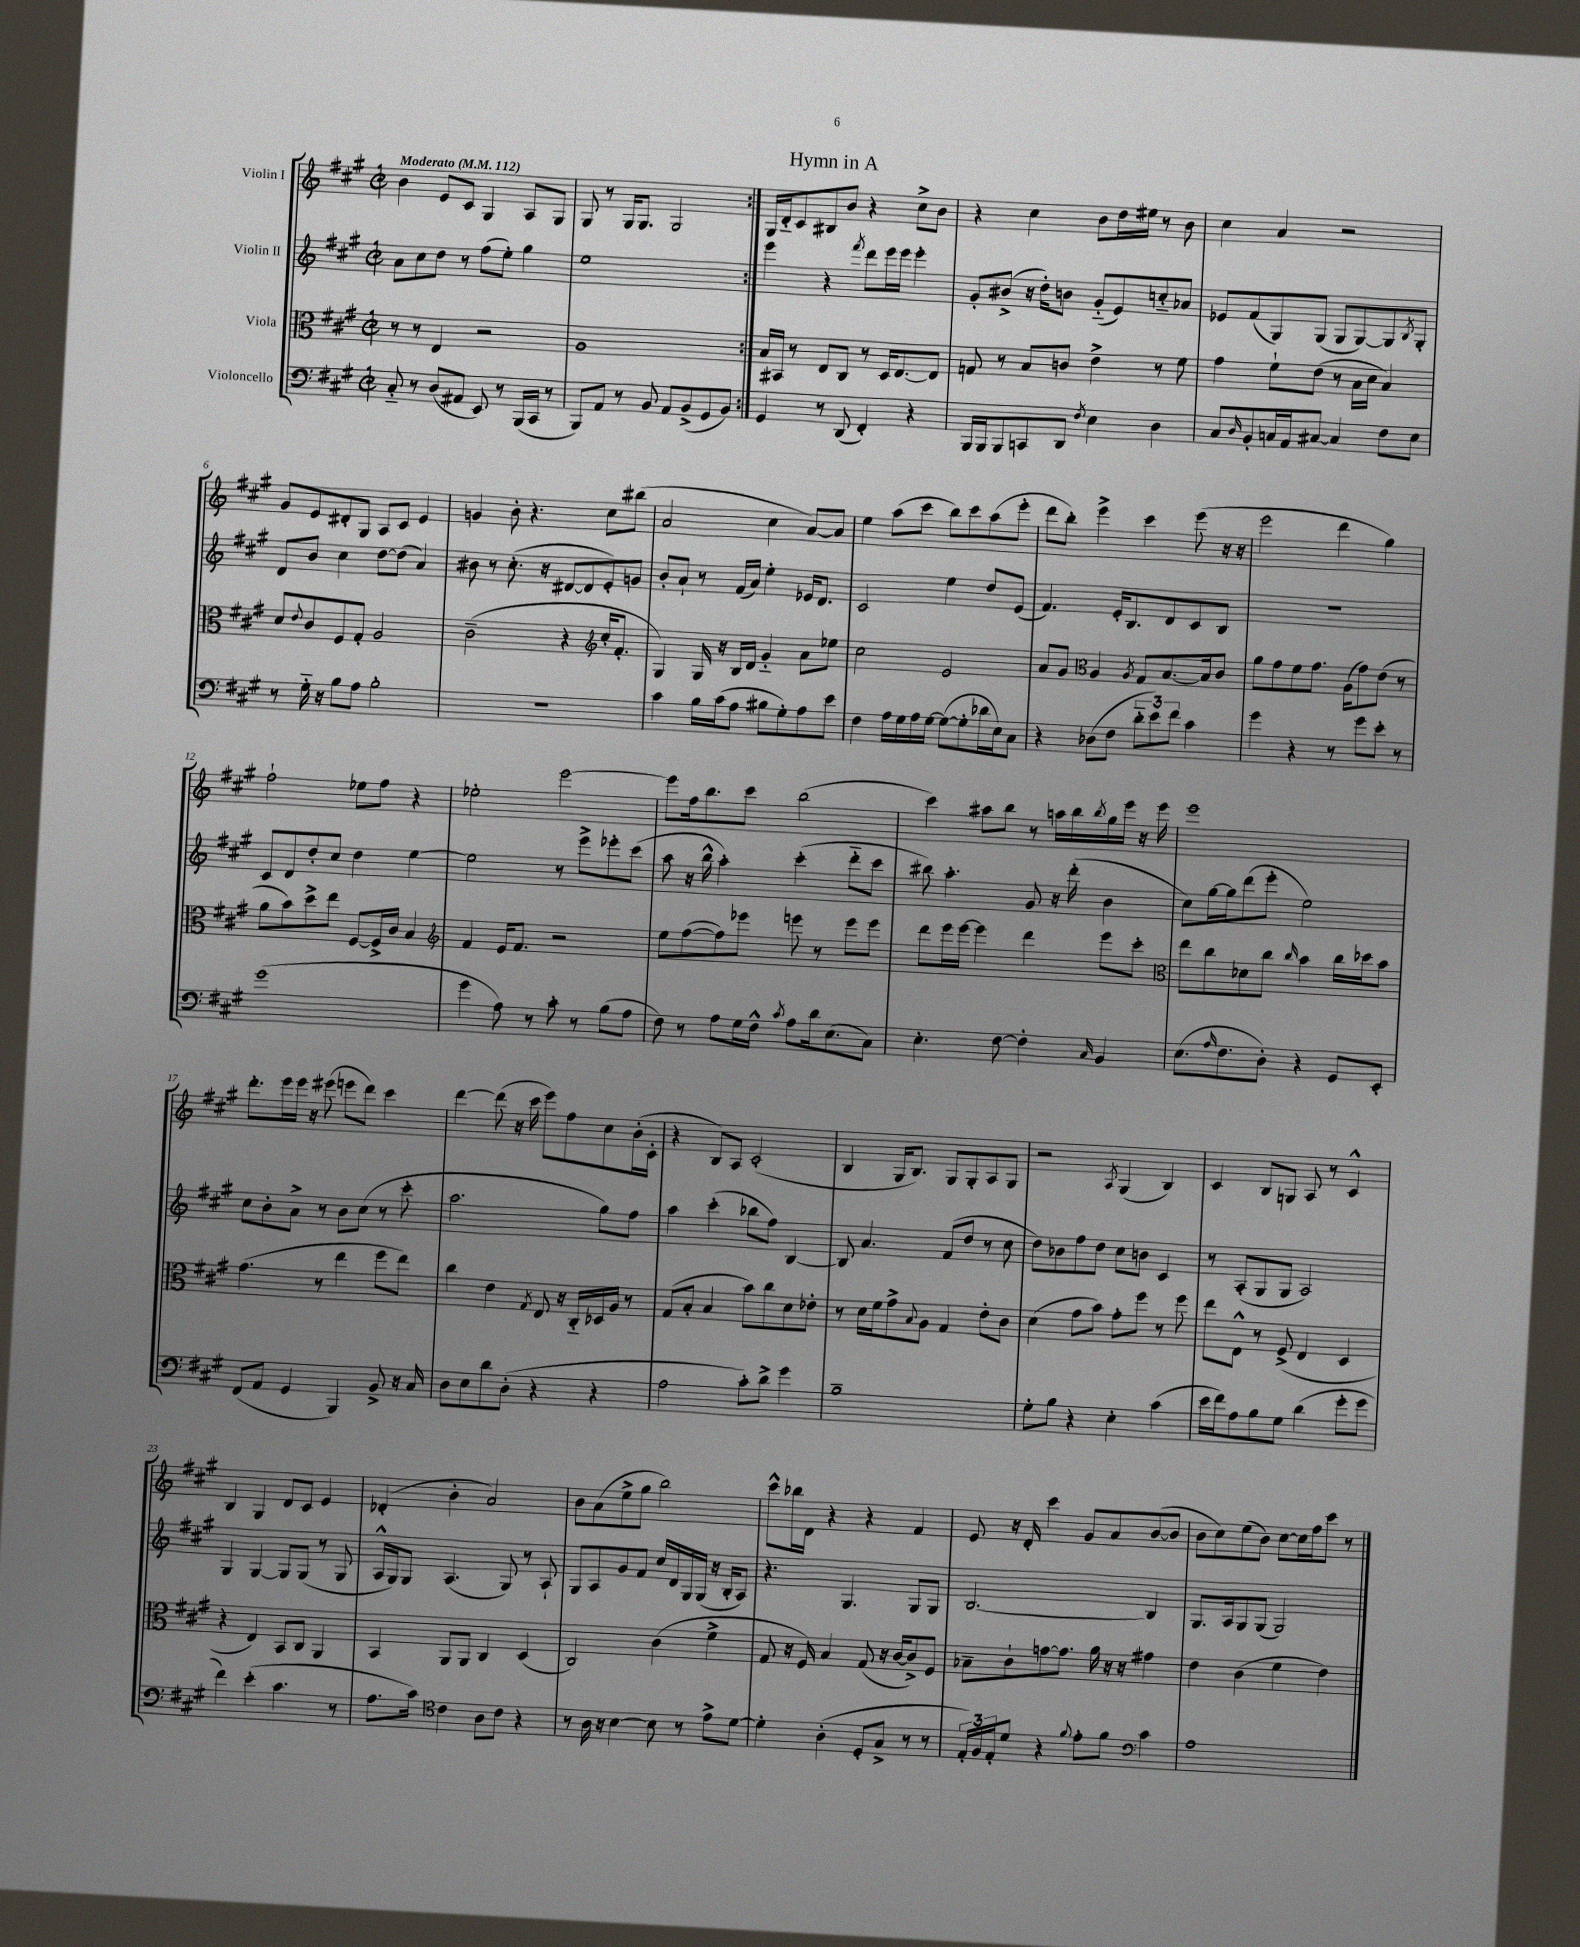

**kern	**kern	**kern	**kern
*part4	*part3	*part2	*part1
*staff4	*staff3	*staff2	*staff1
*I"Violoncello	*I"Viola	*I"Violin II	*I"Violin I
*clefF4	*clefC3	*clefG2	*clefG2
*k[f#c#g#]	*k[f#c#g#]	*k[f#c#g#]	*k[f#c#g#]
*M2/2	*M2/2	*M2/2	*M2/2
*met(c|)	*met(c|)	*met(c|)	*met(c|)
*MM112	*MM112	*MM112	*MM112
=1	=1	=1	=1
!	!	!	!LO:TX:a:B:t=Moderato
8C#/	8r	8a\L	4b\
8r	8r	8cc#\	.
(8D/L	4E/	8dd\J	8e/L
8AA#X/J	.	8r	8c#/J
8EE/)	2r	(8ff#\L	4G#/
8r	.	8ee'\J)	.
(16BBB/LL	.	4gg#\	8A/L
16CC#/JJ	.	.	.
8r	.	.	8G#/J
=2	=2	=2	=2
8BBB/L)	1A	1ee	8G#/
8AA/J	.	.	8r
8r	.	.	16G#/KL
.	.	.	8.G#/J
8BB/	.	.	.
8AA/L	.	.	2G#/
(8BB^/	.	.	.
8GG#/	.	.	.
8BB/J)	.	.	.
=3:|!	=3:|!	=3:|!	=3:|!
4GG#/	16B/LL	4eee\	16G#/LL
.	16BB#X/JJ	.	16d/J
.	8r	.	8c#/
8r	8E/L	4r	8B#X/
(8DD/	8C#/J	.	8b/J
.	.	8qfff#/	.
4FF#'/)	8r	8ddd\L	4r
.	16D/KL	16eee\L	.
.	[8.E/	16eee\JJ	.
4r	.	4eee'\	8cc#^\L
.	8E/J]	.	8b\J
=4	=4	=4	=4
16BBB/LL	8Gn/	8g#'/L	4r
16BBB/J	.	.	.
8BBB/	8r	(8b#X^/J	.
8CCn/	8B/L	16r	4cc#\
.	.	16dd'\KL)	.
8DD/J	8cn/J	8bn\J	.
8qF#/	.	.	.
4E\	4e^\	(8g#/L	8b\L
.	.	8e/)	16dd\L
.	.	.	16ee#X\JJ
4D\	8r	8ccn/	8r
.	8f#\	8a-X/J	8b\
=5	=5	=5	=5
8C#/L	4g#\	8e-X/L	4cc#\
16qqD/	.	.	.
8BB'/	.	(8f#/	.
16Cn/L	8f#`\L	8G#/)	4a/
16AA/J	.	.	.
[8C#X/J	(8e\J	(8G#/J	.
4C#/]	8r	8G#/L	2r
.	16B\LL	[8G#/)	.
.	16d\JJ	.	.
8F#\L	4B/)	8G#/]	.
.	.	8qB/	.
8E\J	.	8G#'/J	.
!!LO:LB:g=z
=6	=6	=6	=6
8r	8d/L	8d/L	8g#/L
.	8qqe/	.	.
16G#\	8c#/	8b/J	8e/
16r	.	.	.
8B\L	8F#/	4cc#\	8d#X'/
8A\J	8G#'/J	.	8G#/J
2B'\	2A/	[8dd\L	8A/L
.	.	(8dd\J]	8c#/J
.	.	4a/)	4e/
=7	=7	=7	=7
1r	(2c#~\	8b#X\	4gn/
.	.	8r	.
.	.	(8.cc#'\	8b'\
.	.	.	4.r
.	.	16r	.
.	4r	[8d#X/L	.
.	.	8d#/]	.
*	*clefG2	*	*
.	16cc#'/KL	8e'/)	8cc#\L
.	8.f#'/J	.	.
.	.	8gn/J	(8bb#X\J
=8	=8	=8	=8
4c#\	4G#/)	8b'/L	2a/
.	.	8a`/J	.
16B\LL	16G#/	8r	.
(16c#\J	16r	.	.
8A\J	16B/LL	(16f#/LL	.
.	16d/JJ	16a/JJ)	.
8B#X\L	4g#/	4ee'\	4cc#\
8G#'\)	.	.	.
8A\	8a\L	16e-X/KL	[8a/L)
.	.	8.d/J	.
8e\J	8ee-X\J	.	8a/J]
=9	=9	=9	=9
4F#\	2cc#\	2c#/	4ee\
16A\LL	.	.	(8aa\L
16G#\	.	.	.
16A\	.	.	8ccc#\J
[16G#\JJ	.	.	.
(8G#\L_	2e/	4ee\	8bb\L)
8G#'\]	.	.	8ccc#\
16d-X\L	.	8dd/L	(8aa\
16E\J)	.	.	.
8C#\J	.	(8e/J	8eee'\J
=10	=10	=10	=10
4r	8a/L	4.f#/)	8ddd\L
.	8g#/J	.	8bb'\J)
*	*clefC3	*	*
(8D-X\L	4A/	.	4eee^\
8F#\J	.	16e'/KL	.
.	.	8.B/	.
.	8qA/	.	.
12d\L	8G#/L	.	4ccc#\
12e\)	.	.	.
.	[8.B/	8d/	.
12f#\J	.	.	.
4c#\	.	8c#/	(8eee\
.	16B/k]	.	.
.	8c#/J	8B/J	16r
.	.	.	16r
=11	=11	=11	=11
4g#\	8a\L	1r	2eee\
.	8g#\	.	.
4r	8f#\	.	.
.	8.g#\J	.	.
8r	.	.	4ddd\
.	(16A\KL	.	.
8g#\L	8g#\)	.	.
8e'\J	(8e\J	.	4gg#\)
8r	8r	.	.
!!LO:LB:g=z
=12	=12	=12	=12
(1g#	8a\L	8c#/L	2ff#`\
.	8b\)	8d/	.
.	8dd^\	8dd'/	.
.	8ee\J	8cc#/J	.
.	[8F#/L	4dd\	8ee-X\L
.	16F#^/L]	.	8ff#\J
.	16c#/JJ	.	.
.	4B/	[4ee\	4r
=13	=13	=13	=13
*	*clefG2	*	*
4g#\	4f#/	2ee\]	2ee-X'\
8A\)	16e/KL	.	.
.	8.f#/J	.	.
8r	.	.	.
8c#'\	2r	8r	[2eee\
8r	.	8eee^\L	.
(8B\L	.	8eee-X'\	.
8A\J	.	(8ccc#\J	.
=14	=14	=14	=14
8F#\)	8ee\L	8aa\	8eee\L]
8r	([8ff#\	16r	16ff#\k
.	.	16bb^^\	8.bb\
8A\L	8ff#\])	4aa'\)	.
16G#\L	8eee-X\J	.	8ccc#\J
16F#^^\JJ	.	.	.
8qc#/	.	.	.
8A\L	8eeen\	(4ccc#'\	(2bb\
16d\k	8r	.	.
(8.E\	.	.	.
.	8eee\L	8ddd\L	.
8C#\J)	8eee\J	8ccc#\J	.
=15	=15	=15	=15
4.E'\	8ddd\L	8bb#X\)	4ccc#\)
.	16eee\L	4.aa'\	.
.	[16eee\JJ	.	.
.	4eee\]	.	8aa#X\L
[8F#\	.	.	8bb\J
4F#'\]	4ddd\	8g#/	8r
.	.	16r	16aan\LL
.	.	(16ddd'\	16bb\
16qqC#/	.	.	8qbb/
4BB/	8eee\L	4b\	16gg#\
.	.	.	16eee\JJ
.	8ccc#'\J	.	16r
.	.	.	16eee\
=16	=16	=16	=16
*	*clefC3	*	*
(8.E\L	8ee\L	8cc#\L)	1eee
.	8cc#\	[16gg#\L	.
16qqA/	.	.	.
8.F#\	.	16gg#\J]	.
.	8d-X\	(8ddd\	.
8D'\J)	8cc#\J	8eee'\J	.
.	16qqcc#/	.	.
4r	4b\	2ee\)	.
8GG#/L	16cc#\LL	.	.
.	16dd-X\J	.	.
8EE'/J	8b\J	.	.
!!LO:LB:g=z
=17	=17	=17	=17
(8FF#/L	(4.g#\	8cc#\L	8.ddd'\L
8AA/J	.	8b'\	.
.	.	.	16eee\L
4GG#/	.	8a^\J	16eee\JJ
.	.	.	16r
.	8r	8r	(8eee#X\
4BBB/)	4ee\	8b\L	8eeen\L
.	.	(8cc#\J	8ddd\J)
8BB^/	8ff#\L	8r	4ccc#\
16r	8ee\J)	8ccc#'\	.
16C#/	.	.	.
=18	=18	=18	=18
8D\L	4cc#\	2.aa\	[4ddd\
8E\	.	.	.
8d\	4e\	.	(8ddd\]
(8D'\J	.	.	16r
.	.	.	16ccc#\
.	8qG#/	.	.
4r	8E/	.	8eee\L)
.	16r	.	8ff#\
.	16C#/LL	.	.
4r	16D-X/	8gg#\L)	8cc#\
.	16A/JJ	.	.
.	8r	8ff#\J	(16b'\L
.	.	.	16c#'\JJ
=19	=19	=19	=19
2A\	(8G#/L	4aa\	4r
.	8B'/J	.	.
.	4B/	(4ccc#'\	8B/L)
.	.	.	8A/J
8c#'\L)	8b\L)	8bb-X\L	(2c#'/
8d^\J	8cc#\	8ff#\J)	.
4g#\	8d\	[4B/	.
.	8e-X'\J	.	.
=20	=20	=20	=20
1B~	8r	8B/]	4B/
.	16d\LL	4.a/	.
.	16f#\J	.	.
.	8g#^\	.	16G#/KL
.	.	.	8.B/J)
.	8qqB/	.	.
.	8A\J	.	.
.	4G#/	(8f#/L	8G#/L
.	.	8dd/J	8G#'/
.	8e'\L	8r	8A/
.	8c#\J	8cc#\	8G#/J
=21	=21	=21	=21
8G#'\L	(4d\	8dd\L)	2r
8B\J	.	8b-X\	.
4r	8g#\L	8ff#\	.
.	8b\J)	8dd\J	.
.	.	.	8qA/
4E'\	8g#'\L	8cc#\L	(4G#/
.	8ff#\J	8bn\J	.
(4c#\	8r	4c#/	4B/)
.	8ff#\	.	.
=22	=22	=22	=22
16e\LL	8ee\L	8r	4c#/
16f#\J)	.	.	.
8A\	8E^^\J	(8A'/L	.
8B\	8r	8G#/	8B/L
8G#\J	(8F#^/	8G#/J	8Gn/J
(4d\	4E/	2A/)	8A/
.	.	.	8r
8g#'\L	4D/	.	4c#^^/
8g#\J	.	.	.
!!LO:LB:g=z
=23	=23	=23	=23
4f#\)	4r	4G#/	4B/
(4e'\	4E/)	[4G#/	4G#/
4.c#\	8BB/L	8G#/L]	8d/L
.	8C#/J	(8G#/J	8c#/J
.	4AA/	8r	4e/
8r	.	8G#/	.
=24	=24	=24	=24
8.A\L	4BB/	16A^^/LL	(4d-X'/
.	.	16G#/J)	.
.	.	8G#/J	.
16c#\Jk)	.	.	.
*clefC4	*	*	*
4c#\	8AA/L	(4.A/	4b'\
.	8AA/J	.	.
8A\L	4C#/	.	2a/)
8c#\J	.	8G#/)	.
4r	(4D/	8r	.
.	.	8A`/	.
=25	=25	=25	=25
8r	2C#/)	8G#/L	8b\L
16A\	.	8A/	(8a\
16r	.	.	.
[4B\	.	8g#/	8ee^\
.	.	8f#/J	8gg#\J
8B\]	(4c#\	16cc#/LL	2bb\)
.	.	16d/	.
8r	.	16G#/	.
.	.	(16G#/JJ	.
8e^\L	4f#^\	16r	.
.	.	16B'/KL	.
[8d\J	.	8A/J)	.
=26	=26	=26	=26
4d'\]	8G#/	4.r	8ccc#^^\L
.	16r	.	16bb-X\L
.	16F#/)	.	16d\JJ
(4A'\	4B/	.	4r
.	.	4.G#/	.
8D'/L	(8G#/	.	4r
8G#^/J	16r	.	.
.	[16c#/KL	.	.
8r	8c#^/])	8G#/L	4f#/
8r	8F#/J	8G#/J	.
=27	=27	=27	=27
24E'/LL)	8B-X~\L	[2.B/	8e/
24F#/	.	.	.
24E'/J	.	.	.
8d/J	8c#`\	.	16r
.	.	.	16d'/
4r	[8gn\	.	4ccc#\
.	8.g\J]	.	.
8qqf#/	.	.	.
8e'\L	.	.	8g#/L
.	16a\	.	.
8f#\J	16r	.	8a/
.	16r	.	.
*clefF4	*	*	*
4c#\	4g#X\	4B/]	([8b/
.	.	.	8b/J]
=28	=28	=28	=28
1A	4e\	8.G#/L	8b\L
.	.	.	8cc#\)
.	.	16A/k	.
.	(4c#\	8G#/	(8ee\
.	.	(8G#/J	8b\J)
.	4f#\	2G#/)	[8cc#\L
.	.	.	16cc#\L]
.	.	.	16ff#\J
.	4e\)	.	8ccc#\J
.	.	.	8r
==	==	==	==
*-	*-	*-	*-
